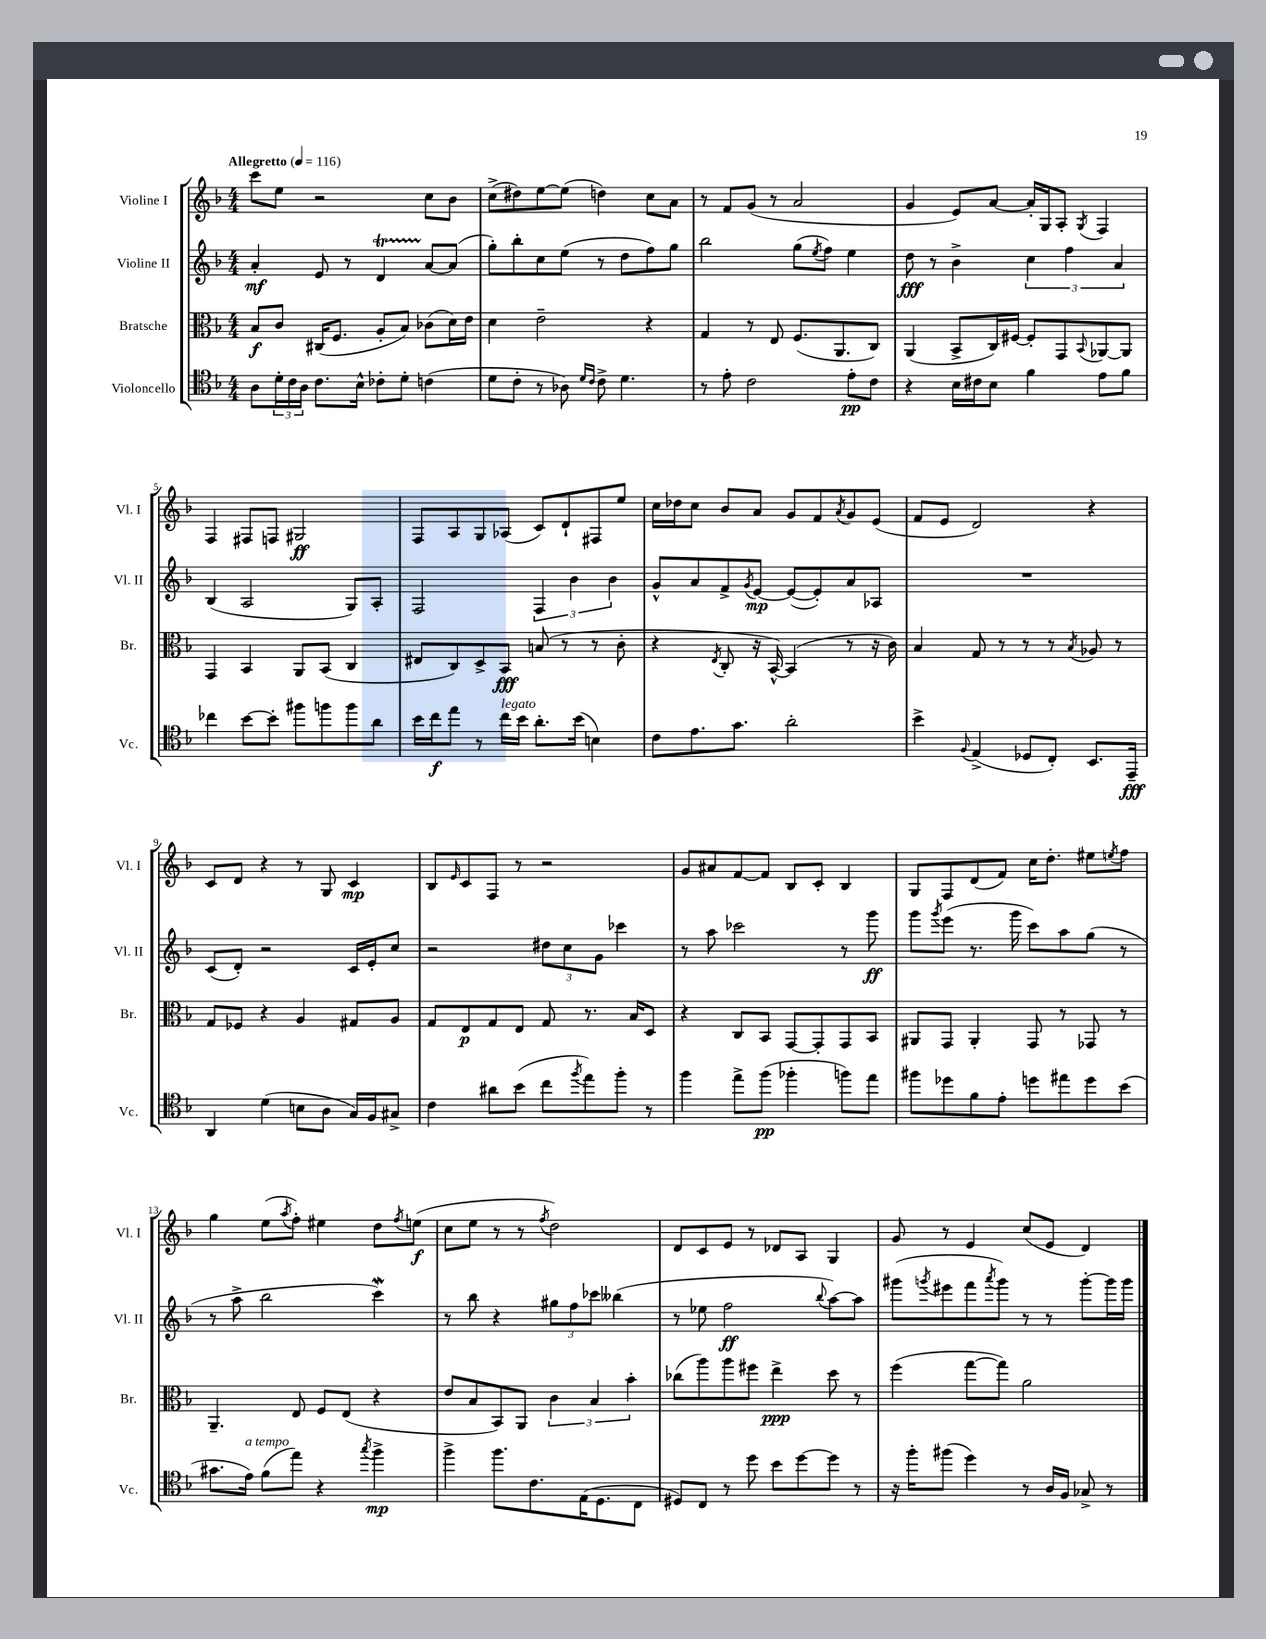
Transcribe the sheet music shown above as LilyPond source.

<<
\new StaffGroup <<
\new Staff = "s0" \with { instrumentName = "Violine I" shortInstrumentName = "Vl. I" } {
    \clef treble \key f \major \numericTimeSignature \time 4/4 \tempo "Allegretto" 4 = 116
    c'''8 e''8 r2 c''8 bes'8 |
    c''8->( dis''8) e''8~ e''8( d''4) c''8 a'8 |
    r8 f'8 g'8( r8 a'2 |
    g'4 e'8) a'8~ a'16-. g16 a8-. \acciaccatura { g8 } f4 |
    f4 fis8 f8 gis2\ff |
    f8 a8 g8 aes8( c'8) d'8-! fis8 e''8 |
    c''16 des''16 c''8 bes'8 a'8 g'8 f'8 \acciaccatura { a'8 } g'8 e'8( |
    f'8 e'8 d'2) r4 |
    c'8 d'8 r4 r8 g8 c'4\mp |
    bes8 \grace { e'16 } c'8 f8 r8 r2 |
    g'8 ais'8 f'8~ f'8 bes8 c'8-. bes4 |
    g8 f8 d'8( f'8) c''16 d''8.-. eis''8 \acciaccatura { e''8 } f''8 |
    g''4 e''8( \acciaccatura { a''8 } f''8-.) eis''4 d''8 \acciaccatura { f''8 } e''8\f( |
    c''8 e''8 r8 r8 \acciaccatura { f''8 } d''2) |
    d'8 c'8 e'8 r8 des'8 a8 g4 |
    g'8 r8 e'4 c''8( e'8 d'4) \bar "|." |
}
\new Staff = "s1" \with { instrumentName = "Violine II" shortInstrumentName = "Vl. II" } {
    \clef treble \key f \major \numericTimeSignature \time 4/4
    a'4-.\mf e'8 r8 d'4\startTrillSpan a'8~\stopTrillSpan a'8( |
    g''8-.) bes''8-. c''8 e''8( r8 d''8 f''8) g''8 |
    bes''2 g''8( \acciaccatura { e''8 } f''8) e''4 |
    d''8\fff r8 bes'4-> \tuplet 3/2 { c''4 f''4 a'4 } |
    bes4( a2 g8) a8-. |
    f2 \tuplet 3/2 { f4 bes'4 bes'4 } |
    g'8-^ a'8 f'8-> \acciaccatura { g'8 } e'8~\mp e'8~( e'8-.) a'8 aes8 |
    R1 |
    c'8( d'8-.) r2 c'16 e'16-. c''8 |
    r2 \tuplet 3/2 { dis''8 c''8 g'8 } ces'''4 |
    r8 a''8 ces'''2 r8 g'''8\ff |
    g'''8 \acciaccatura { g'''8 } e'''8( r8. g'''16 c'''8) a''8 g''8( r8 |
    r8 a''8-> bes''2 c'''4\mordent) |
    r8 bes''8 r4 \tuplet 3/2 { gis''8 f''8 ces'''8 } beses''4( |
    r8 ees''8 f''2\ff \appoggiatura { bes''8 } a''8~) a''8 |
    gis'''8( \acciaccatura { g'''8 } eis'''8 f'''8 \acciaccatura { a'''8 } g'''8) r8 r8 g'''8~-. g'''16 g'''16 \bar "|." |
}
\new Staff = "s2" \with { instrumentName = "Bratsche" shortInstrumentName = "Br." } {
    \clef alto \key f \major \numericTimeSignature \time 4/4
    bes8\f c'8 cis16( f8. a8-. bes8) ces'8( d'16) e'16 |
    d'4 e'2-- r4 |
    g4 r8 e8 f8.( a,8. c8) |
    a,4( bes,8-> c16) fis16~ fis8-. g,8 \appoggiatura { bes,8 } aes,8~ aes,8 |
    g,4 bes,4 a,8 bes,8( c4 |
    eis8 c8) d8-> bes,8\fff b8( r8 r8 c'8-. |
    r4 \acciaccatura { e8 } c8-. r16 bes,16~-^) bes,4( r8 r16 c'16) |
    bes4 g8 r8 r8 r8 \acciaccatura { bes8 } aes8 r8 |
    g8 fes8 r4 a4 gis8 a8 |
    g8 e8\p g8 e8 g8 r8. bes16 d8 |
    r4 c8 bes,8 g,8~ g,8-. g,8 bes,8 |
    ais,8 g,8 ais,4-. g,8 r8 ges,8 r8 |
    a,4.-- e8 f8 e8( r4 |
    e'8 bes8 bes,8) a,8 \tuplet 3/2 { c'4 bes4 bes'4-. } |
    ces''8( a''8) a''8 fis''8 e''4->\ppp d''8 r8 |
    f''4( g''8~ g''8) a'2 \bar "|." |
}
\new Staff = "s3" \with { instrumentName = "Violoncello" shortInstrumentName = "Vc." } {
    \clef tenor \key f \major \numericTimeSignature \time 4/4
    a8 \tuplet 3/2 { d'16-. c'16 a16 } c'8. bes16-^ ces'8-. d'8-. c'4( |
    d'8 c'8-. r8 aes8) \grace { d'16 c'16 } c'8-> d'4. |
    r8 e'8-. c'2 e'8-.\pp c'8 |
    r4 bes16 cis'16 bes8 f'4 e'8 f'8 |
    ces''4 bes'8~ bes'8-. fis''8 f''8 f''8 a'8 |
    bes'16 c''16\f e''8 r8 c''16^\markup { \italic "legato" } bes'16 a'8.-. bes'16( b4) |
    c'8 e'8. g'8. a'2-. |
    bes'4-> \appoggiatura { f8 } e4->( des8 c8-.) bes,8. e,16--\fff |
    a,4 d'4( b8 a8 g16) f16 gis8-> |
    c'4 ais'8 bes'8( c''8 \acciaccatura { f''8 } e''8) f''8-. r8 |
    f''4 e''8-> f''8\pp( fes''4-. f''8) e''8 |
    fis''8 des''8 f'8 e'8-. d''8 eis''8 d''8 bes'8( |
    gis'8. e'16^\markup { \italic "a tempo" }) f'8( e''8) r4 \acciaccatura { g''8 } f''4->\mp |
    f''4-> f''8. c'8. e16( d8. c8 |
    dis8) c8 r8 d''8 bes'8 d''8~ d''8 r8 |
    r16 f''16-. fis''8( d''4) r8 a16 f16 ges8-> r8 \bar "|." |
}
>>
>>
